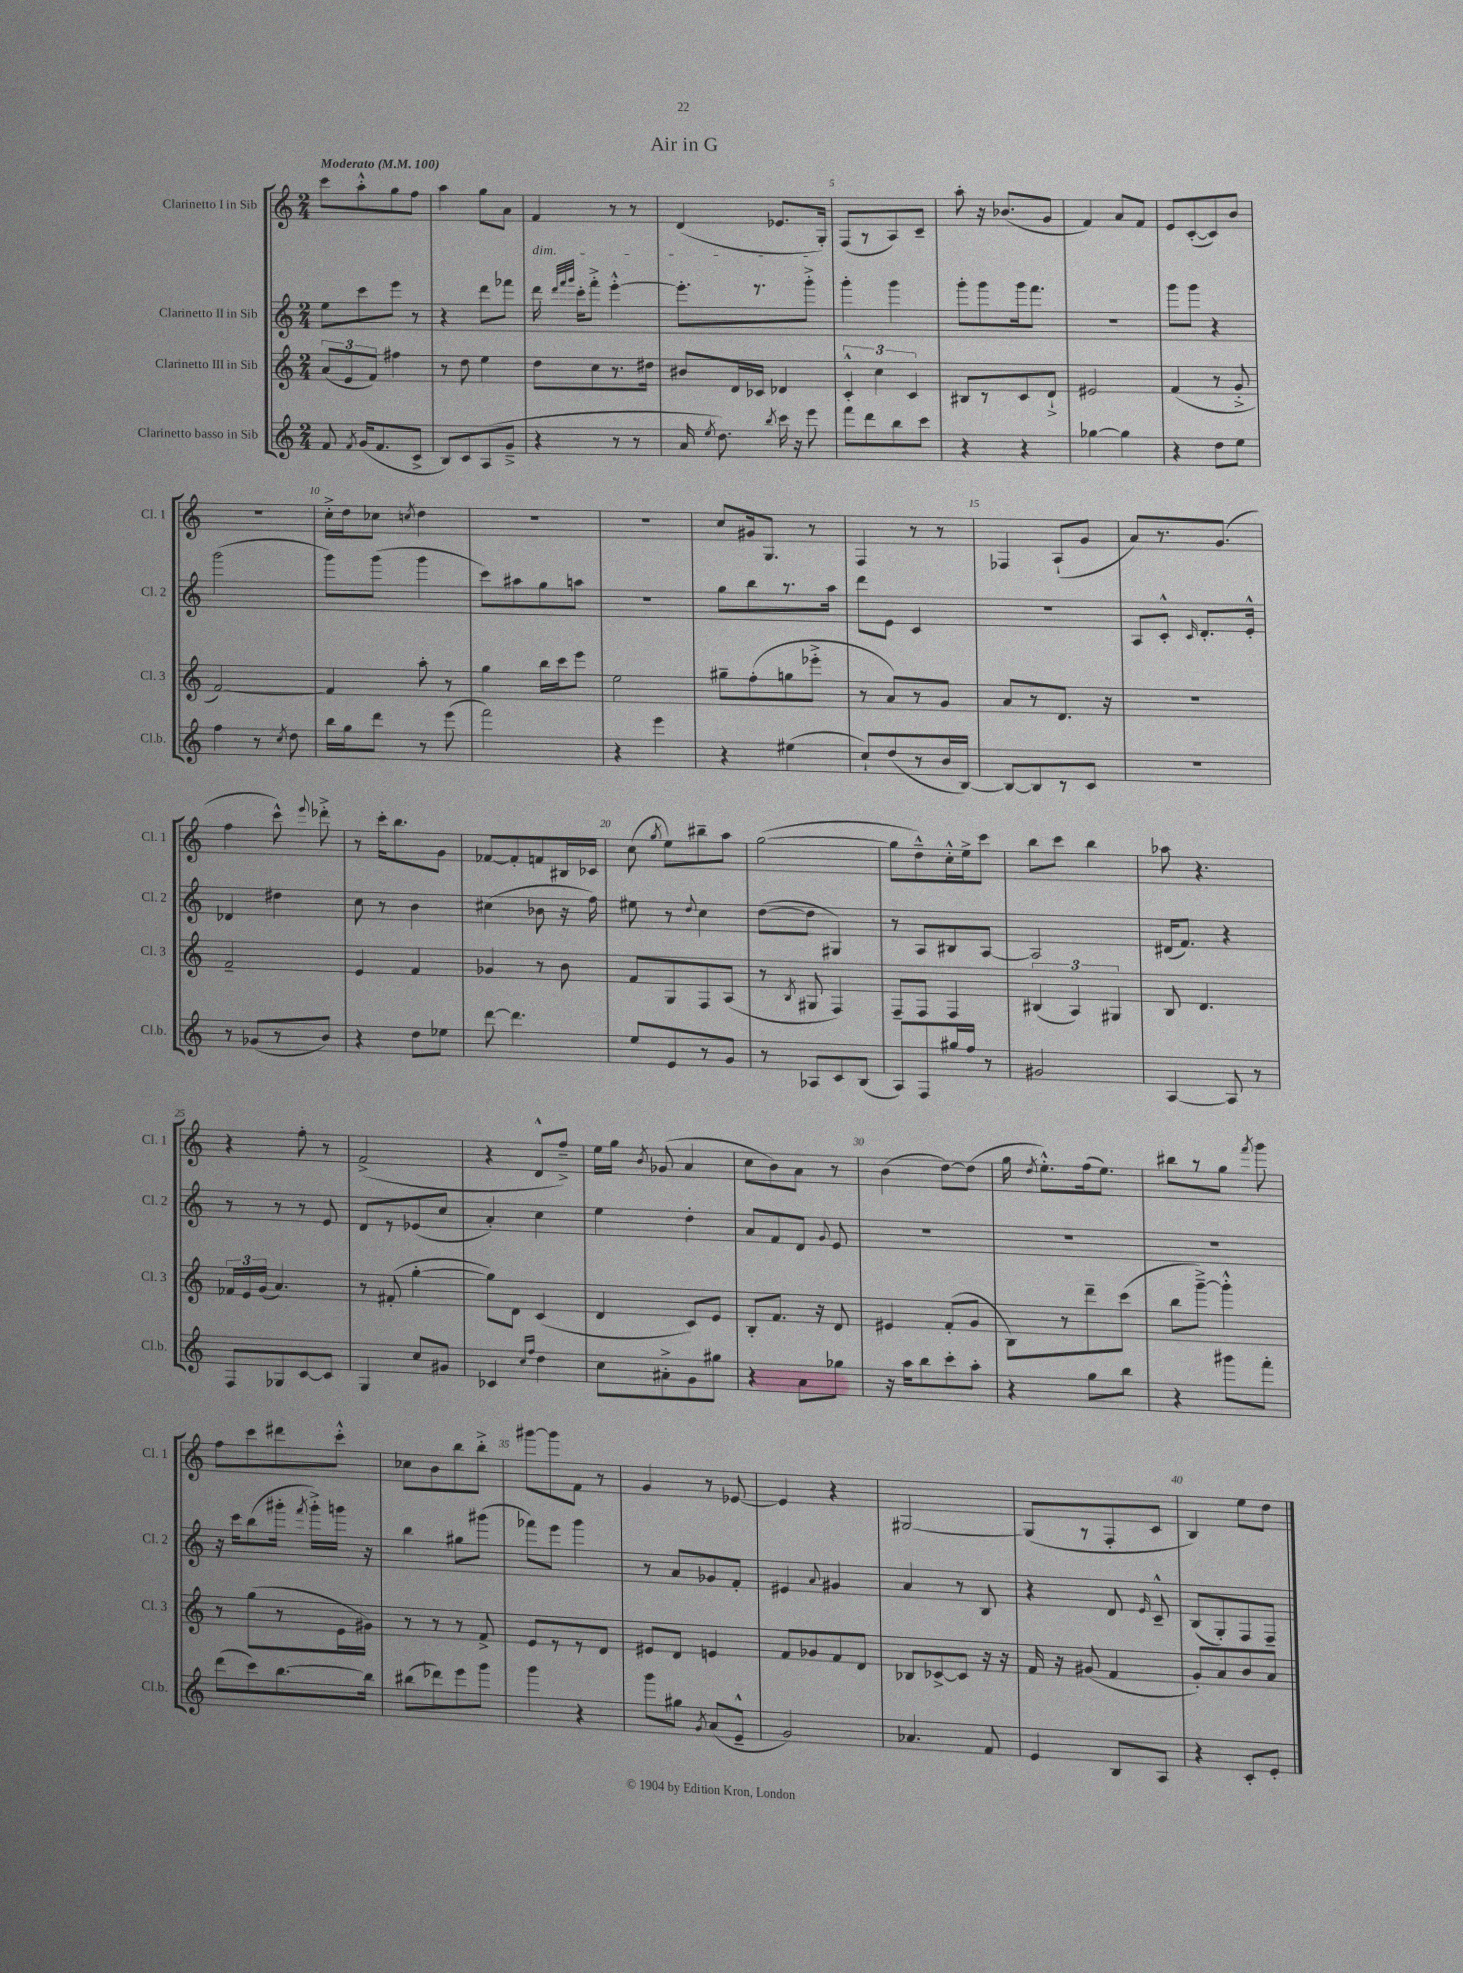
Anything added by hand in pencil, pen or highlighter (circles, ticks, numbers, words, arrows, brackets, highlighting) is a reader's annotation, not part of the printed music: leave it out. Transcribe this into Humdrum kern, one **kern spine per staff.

**kern	**kern	**kern	**kern
*part4	*part3	*part2	*part1
*staff4	*staff3	*staff2	*staff1
*I"Clarinetto basso in Sib	*I"Clarinetto III in Sib	*I"Clarinetto II in Sib	*I"Clarinetto I in Sib
*I'Cl.b.	*I'Cl. 3	*I'Cl. 2	*I'Cl. 1
*clefG2	*clefG2	*clefG2	*clefG2
*k[]	*k[]	*k[]	*k[]
*M2/4	*M2/4	*M2/4	*M2/4
*MM100	*MM100	*MM100	*MM100
=1	=1	=1	=1
!	!	!	!LO:TX:a:B:t=Moderato
8f/	(12a/L	8ee\L	8ccc\L
.	12e/	.	.
8qf/	.	.	.
(16g/KL	.	8ccc\	8aa'^^\
.	12f/J)	.	.
8.f/	.	.	.
.	4ff#X\	8eee\J	8gg\
8c^/J	.	8r	8ff\J
=2	=2	=2	=2
8B/L)	8r	4r	4aa\
8c/	8dd\	.	.
(8A/	4ee\	8ddd\L	8gg\L
8g~^/J	.	8fff-X\J	8a\J
=3	=3	=3	=3
!	!	!	!LO:TX:b:i:t=dim.
4r	8dd\L	16ddd\	4f/
.	.	32qqddd/LLL	.
.	.	32qqfff/	.
.	.	32qqggg/JJJ	.
.	.	16ccc'\KL	.
.	8cc\	8fff'^\J	.
8r	8.r	[4eee'^^\	8r
8r	.	.	8r
.	16dd#X\Jk	.	.
=4	=4	=4	=4
16a/	8b#X/L	8.eee'\L]	(4d/
8qee/	.	.	.
8.dd\)	.	.	.
.	16d/L	.	.
.	16c-X/JJ	8.r	.
8qbb/	.	.	.
16ccc\	4d-X/	.	8.e-X/L
16r	.	.	.
8eee\	.	8ggg'^\J	.
.	.	.	16G'/Jk)
=5	=5	=5	=5
8fff\L	6c'^^/	4ggg'\	(8F/L
8ddd\	.	.	8r
.	6cc\	.	.
8bb\	.	4ggg\	8A/)
.	6c/	.	.
8ccc\J	.	.	8c~/J
=6	=6	=6	=6
4r	8B#X/L	8ggg'\L	8aa'\
.	8r	8ggg\	16r
.	.	.	(8.b-X/L
4r	8c/	16ggg\k	.
.	.	8.fff\J	.
.	8d`^/J	.	8g/J
=7	=7	=7	=7
[4gg-X\	2e#X/	2r	4f/)
4gg-\]	.	.	8a/L
.	.	.	8f/J
=8	=8	=8	=8
4r	(4f/	8ggg\L	8e/L
.	.	8ggg\J	([8c'/
8dd\L	8r	4r	8c/])
8ee\J	8g'^/	.	8b/J
!!LO:LB:g=z
=9	=9	=9	=9
4ff\	[2f/)	(2ggg\	2r
8r	.	.	.
8qcc/	.	.	.
8dd\	.	.	.
=10	=10	=10	=10
16bb\LL	4f/]	8ggg\L)	16cc'^\LL
16gg\J	.	.	16dd\J
8ddd\J	.	(8ggg\J	8cc-X\J
.	.	.	8qccn/
8r	8aa'\	4ggg\	4dd\
(8eee\	8r	.	.
=11	=11	=11	=11
2fff\)	4gg\	8ccc\L)	2r
.	.	8aa#X\	.
.	16bb\LL	8gg\	.
.	16ccc\J	.	.
.	8eee\J	8aan\J	.
=12	=12	=12	=12
4r	2ee\	2r	2r
4eee\	.	.	.
=13	=13	=13	=13
4r	8gg#X~\L	8gg\L	8cc/L
.	(8ff'\	8bb\	16g#X/k
.	.	.	8.G/J
(4ee#X\	8ggn\	8.r	.
.	8eee-X'^\J	.	8r
.	.	16aa\Jk	.
=14	=14	=14	=14
8cc`/L)	8r	8ddd\L	4F/
(8dd/	8a/L)	8e\J	.
8r	8r	4c/	8r
16b/L	8g/J	.	8r
[16B/JJ)	.	.	.
=15	=15	=15	=15
8B/L_	8a/L	2r	4F-X/
8B/]	8r	.	.
8r	8.d/J	.	(8A`/L
8c/J	.	.	8g/J
.	16r	.	.
=16	=16	=16	=16
2r	2r	8A/L	8a/L)
.	.	8c'^^/J	8.r
.	.	16qqc/	.
.	.	8.d'/L	.
.	.	.	(8.g/J
.	.	16e'^^/Jk	.
!!LO:LB:g=z
=17	=17	=17	=17
8r	2f~/	4d-X/	4ff\
(8g-X/L	.	.	.
8r	.	4dd#X\	8ccc^^\)
.	.	.	8qqeee/
8b/J)	.	.	8ddd-X'^\
=18	=18	=18	=18
4r	4e/	8cc\	8r
.	.	8r	16ccc'\KL
.	.	.	8.bb\
8dd\L	4f/	4b\	.
8ee-X\J	.	.	8g\J
=19	=19	=19	=19
[8ddd\	4g-X/	(4cc#X\	[8f-X/L
4.ddd\]	.	.	8f-'/]
.	8r	8b-X\	8fn/
.	8b\	16r	16B#X/L
.	.	16ff\)	16c-X/JJ
=20	=20	=20	=20
8ee/L	8f/L	8ee#X\	(8cc\
.	.	.	8qgg/
8e/	8G/	8r	8ee\L)
.	.	8qqdd/	.
8r	8F/	4cc\	8bb#X~\
8g/J	(8A/J	.	8aa\J
=21	=21	=21	=21
8r	8r	([8dd\L	([2gg\
.	8qB/	.	.
8A-X/L	8G#X/	8dd\J]	.
8c/	4F/)	4G#X/)	.
(8B/J	.	.	.
=22	=22	=22	=22
8A/L)	8F~/L	8r	8gg\L]
8F/	8F/J	8A/L	8dd~^^\)
16gg#X/L	4F/	8B#X/	16cc'^^\L
16ff/JJ	.	.	16ee^\J
8r	.	[8A/J	8ccc\J
=23	=23	=23	=23
2g#X/	(6B#X/	2A/]	8bb\L
.	.	.	8ccc\J
.	6A/)	.	.
.	.	.	4bb\
.	6G#X/	.	.
=24	=24	=24	=24
[4A/	8B/	(16d#X/KL	8aa-X\
.	.	8.f/J)	.
.	4.d/	.	4.r
8A/]	.	4r	.
8r	.	.	.
!!LO:LB:g=z
=25	=25	=25	=25
8F/L	24f-X/LL	8r	4r
.	24e/	.	.
.	(24g/JJ	.	.
8G-X/	4.a/)	8r	.
[8c/	.	8r	8ff'\
8c/J]	.	8e/	8r
=26	=26	=26	=26
4G/	8r	8d/L	(2f^/
.	(8f#X'/	8r	.
8cc/L	[4gg'\	(8e-X/	.
8g#X/J	.	8cc/J	.
=27	=27	=27	=27
4c-X/	8gg\L])	4a'/)	4r
.	8d\J	.	.
16qqcc/LL	.	.	.
16qqff/JJ	.	.	.
4dd\	(4c/	4cc\	8d^^/L
.	.	.	8ff~^/J)
=28	=28	=28	=28
8cc\L	4d/	4ee\	16ee\LL
.	.	.	16gg\JJ
.	.	.	8qb/
8a#X'^\	.	.	(8g-X/
8g\	8c/L)	4dd'\	4a/
8gg#X\J	8e/J	.	.
=29	=29	=29	=29
4r	8B'/L	8a/L	8cc\L
.	8.f/J	8f/	8b\)
8a\L	.	8d/J	8a\J
.	16r	.	.
.	.	8qqg/	.
8gg-X\J	8d/	8e/	8r
=30	=30	=30	=30
16r	4e#X/	2r	(4b\
16aa\KL	.	.	.
8bb\	.	.	.
8ccc'\	(8f'/L	.	[8dd\L)
8aa'\J	8g/J	.	(8dd\J]
=31	=31	=31	=31
4r	8B\L)	2r	16gg\
.	.	.	8qdd/
.	.	.	8.ee'^^\L)
.	8r	.	.
8gg\L	8ddd~\	.	(16ff\k
.	.	.	8.ee\J)
8bb\J	(8ccc\J	.	.
=32	=32	=32	=32
4r	8bb\L	2r	8bb#X\L
.	[8ggg~^\J)	.	8r
8ggg#X\L	4ggg'^^\]	.	8gg\J
.	.	.	8qfff/
8fff'\J	.	.	8ggg\
!!LO:LB:g=z
=33	=33	=33	=33
(8ddd\L	8r	16r	8ff\L
.	.	16ccc\KL	.
8ccc\)	(8gg\L	(8bb\	8ccc\
[8.bb\	8r	16ggg#X'\Jk	8ddd#X\
.	.	8qfff/	.
.	.	16ggg#'^\LL)	.
.	16e\L	16gggn\JJ	8ccc'^^\J
16bb\Jk]	16g#X\JJ)	16r	.
=34	=34	=34	=34
(8bb#X\L	8r	4bb\	8cc-X\L
8ddd-X\)	8r	.	8b\
8eee\	8r	8gg#X\L	8bb\
8ggg\J	8f^/	(8ggg#X\J	8bb'^\J
=35	=35	=35	=35
4ggg\	8e/L	8fff-X\L)	[8ggg#X\L
.	8r	8eee\J	8ggg#\]
4r	8r	4ggg\	8f\J
.	8d/J	.	8r
=36	=36	=36	=36
8ggg\L	8e#X/L	8r	4g/
8gg#X\J	8d/J	8a/L	.
8qg/	.	.	.
(8a/L	4en/	8g-X/	8r
8e~^^/J	.	8f'/J	[8e-X/
=37	=37	=37	=37
2g/)	8f/L	4e#X/	4e-/]
.	8g-X/	.	.
.	.	8qqa/	.
.	8f/	4g#X/	4r
.	8d/J	.	.
=38	=38	=38	=38
4.a-X/	8B-X/L	4a/	[2G#X/
.	[8c-X^/	.	.
.	8c-/J]	8r	.
8f/	16r	8B/	.
.	16r	.	.
=39	=39	=39	=39
4e/	16f/	4r	(8G#/L]
.	16r	.	.
.	(8g#X/	.	8r
8B/L	4f/	8d/	8F'/
.	.	16qqe/	.
8A/J	.	8c~^^/	8c/J
=40	=40	=40	=40
4r	8g'/L)	(8B/L	4B/)
.	8a/	8G'/)	.
8c'/L	8b/	8F/	8ee\L
8e'/J	8a/J	8F~/J	8dd\J
==	==	==	==
*-	*-	*-	*-
